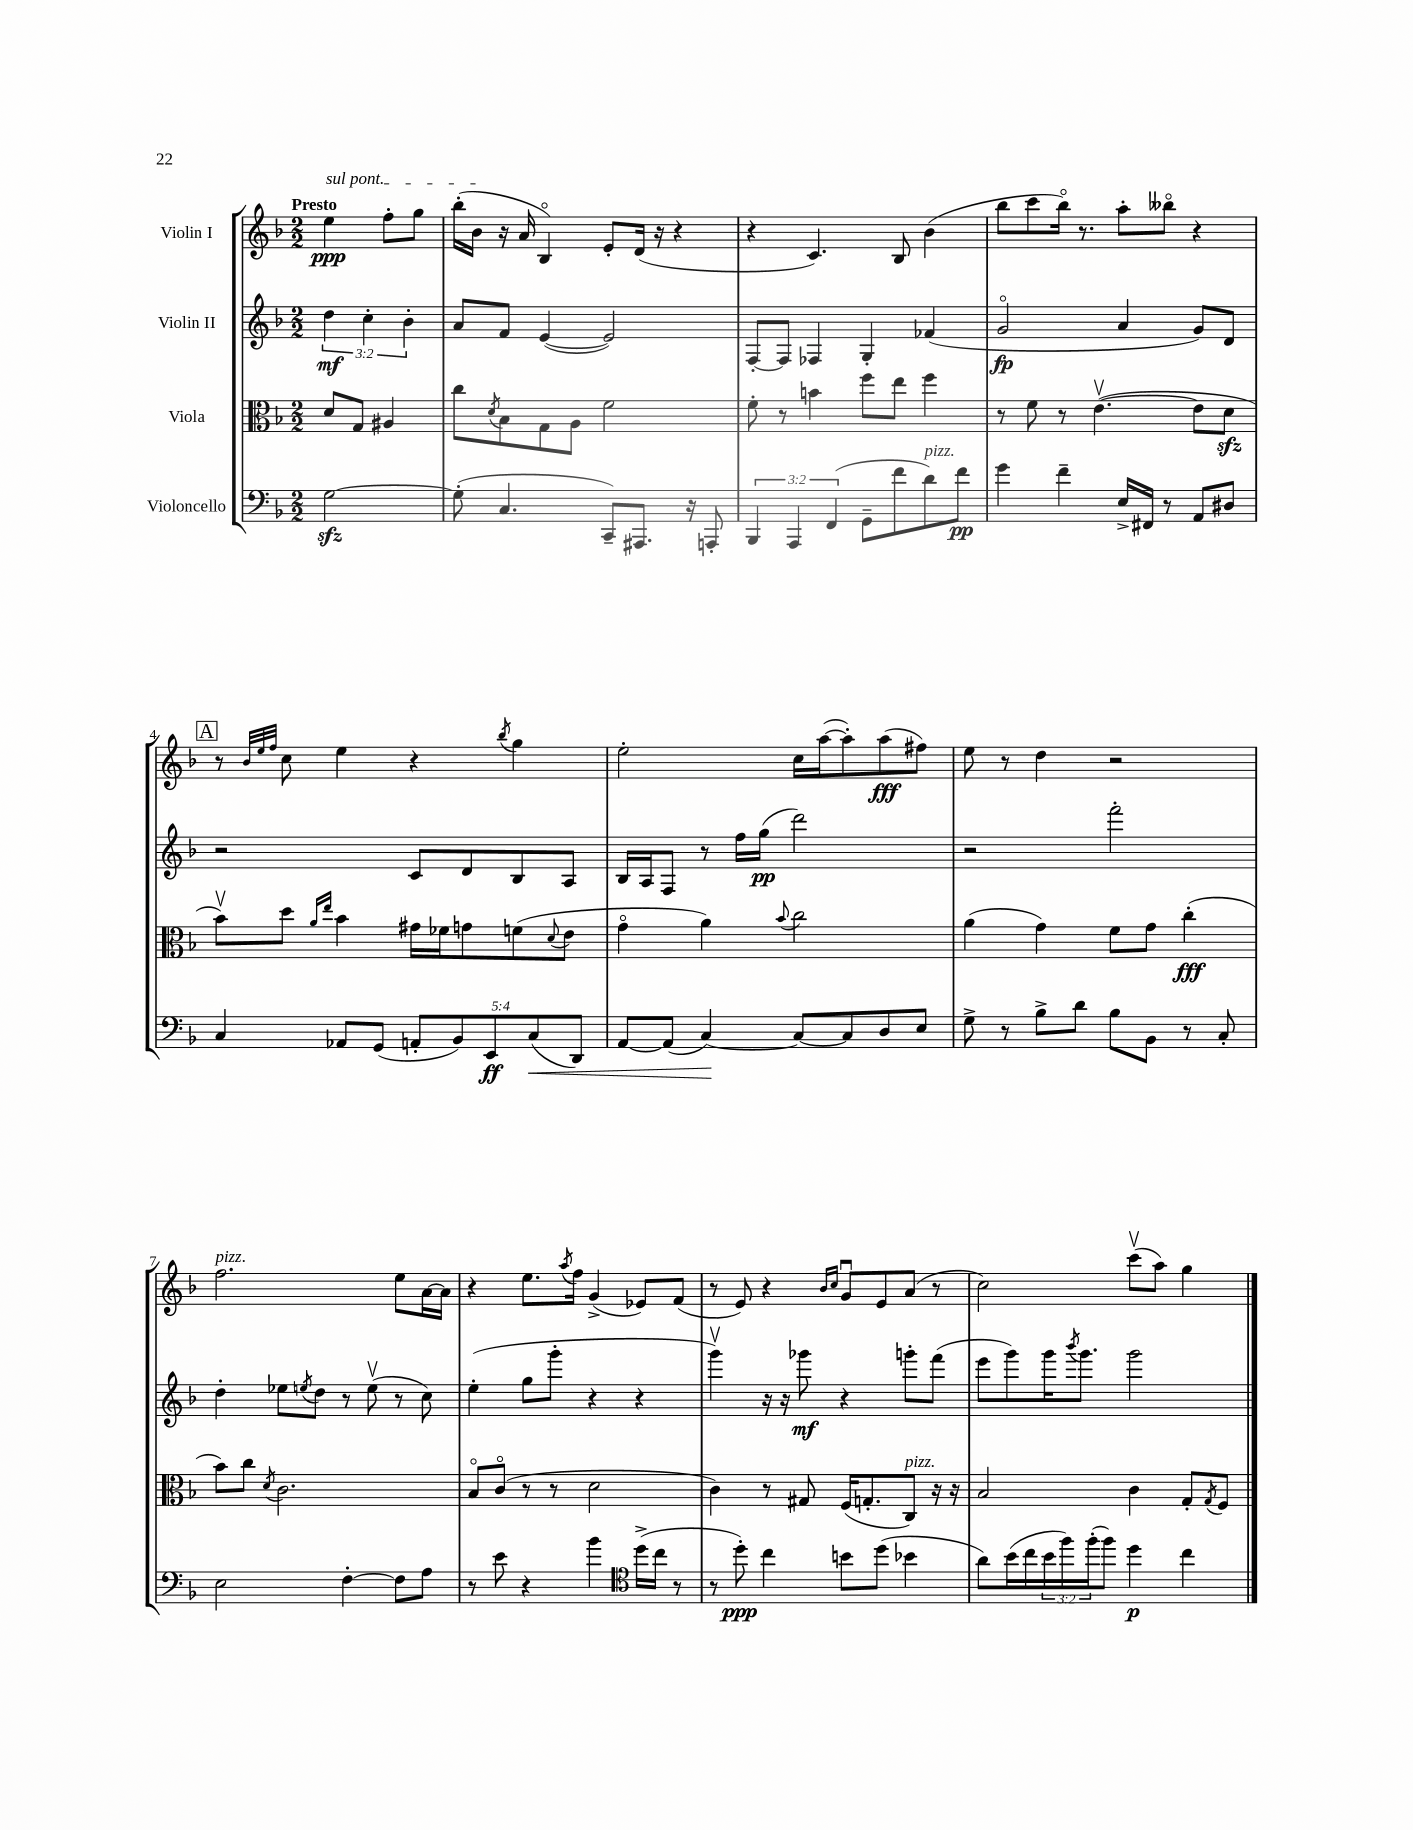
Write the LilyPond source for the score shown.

<<
\new StaffGroup <<
\new Staff = "s0" \with { instrumentName = "Violin I" } {
    \clef treble \key f \major \numericTimeSignature \time 2/2 \partial 2 \tempo "Presto"
    \once \override TextSpanner.bound-details.left.text = \markup { \italic "sul pont." } e''4\ppp\startTextSpan f''8-. g''8 |
    bes''16-.( bes'16\stopTextSpan r16 a'16 bes4\flageolet) e'8-. d'16( r16 r4 |
    r4 c'4.) bes8 bes'4( |
    bes''8 c'''8 bes''16\flageolet) r8. a''8-. beses''8\flageolet r4 |
    \mark \markup { \box "A" } r8 \grace { bes'32 e''32 f''32 } c''8 e''4 r4 \acciaccatura { bes''8 } g''4 |
    e''2-. c''16 a''16~( a''8-.) a''8\fff( fis''8) |
    e''8 r8 d''4 r2 |
    f''2.^\markup { \italic "pizz." } e''8 a'16~ a'16 |
    r4 e''8. \acciaccatura { a''8 } f''16 g'4->( ees'8) f'8( |
    r8 e'8) r4 \grace { bes'16 c''16 } g'8\downbow e'8 a'8( r8 |
    c''2) c'''8\upbow( a''8) g''4 \bar "|." |
}
\new Staff = "s1" \with { instrumentName = "Violin II" } {
    \clef treble \key f \major \numericTimeSignature \time 2/2 \override Staff.TupletNumber.text = #tuplet-number::calc-fraction-text \partial 2
    \tuplet 3/2 { d''4\mf c''4-. bes'4-. } |
    a'8 f'8 e'4~( e'2) |
    f8~-. f8 fes4 g4-. fes'4( |
    g'2\flageolet\fp a'4 g'8) d'8 |
    \mark \markup { \box "A" } r2 c'8 d'8 bes8 a8 |
    bes16 a16 f8 r8 f''16 g''16\pp( d'''2) |
    r2 f'''2-. |
    d''4-. ees''8 \acciaccatura { e''8 } d''8 r8 e''8\upbow( r8 c''8) |
    e''4-.( g''8 g'''8-. r4 r4 |
    g'''4\upbow) r16 r16 ges'''8\mf r4 g'''8-. f'''8( |
    e'''8 g'''8) g'''16 \acciaccatura { bes'''8 } g'''8. g'''2 \bar "|." |
}
\new Staff = "s2" \with { instrumentName = "Viola" } {
    \clef alto \key f \major \numericTimeSignature \time 2/2 \partial 2
    d'8 g8 ais4 |
    c''8 \acciaccatura { d'8 } bes8 g8 a8 f'2 |
    f'8-. r8 b'4 f''8 e''8 f''4 |
    r8 f'8 r8 e'4.~\upbow( e'8 d'8\sfz |
    \mark \markup { \box "A" } bes'8\upbow) d''8 \grace { a'16 e''16 } bes'4 gis'16 fes'16 g'8 f'8( \appoggiatura { d'8 } e'8 |
    g'4\flageolet a'4) \appoggiatura { bes'8 } c''2 |
    a'4( g'4) f'8 g'8 c''4-.\fff( |
    bes'8) c''8 \acciaccatura { d'8 } c'2. |
    bes8\flageolet c'8\flageolet( r8 r8 d'2 |
    c'4) r8 gis8 f16( g8.-. c8^\markup { \italic "pizz." }) r16 r16 |
    bes2 c'4 g8-. \acciaccatura { g8 } f8 \bar "|." |
}
\new Staff = "s3" \with { instrumentName = "Violoncello" } {
    \clef bass \key f \major \numericTimeSignature \time 2/2 \override Staff.TupletNumber.text = #tuplet-number::calc-fraction-text \partial 2
    g2~\sfz |
    g8-.( c4. c,8--) ais,,8. r16 a,,8-. |
    \tuplet 3/2 { bes,,4 a,,4 f,4( } g,8-- f'8 d'8^\markup { \italic "pizz." }) f'8\pp |
    g'4 f'4-- e16-> fis,16 r8 a,8 dis8 |
    \mark \markup { \box "A" } c4 aes,8 g,8( \tuplet 5/4 { a,8-. bes,8) e,8\ff c8\<( d,8) } |
    a,8~ a,8( c4~\!) c8~ c8 d8 e8 |
    g8-> r8 bes8-> d'8 bes8 bes,8 r8 c8-. |
    e2 f4~-. f8 a8 |
    r8 e'8 r4 bes'4 \clef tenor d''16->( c''16 r8 |
    r8 d''8-.\ppp) c''4 b'8 d''8( bes'4 |
    a'8) bes'16( c''16 \tuplet 3/2 { bes'16 f''16) f''16-.( } f''8) d''4\p c''4 \bar "|." |
}
>>
>>
